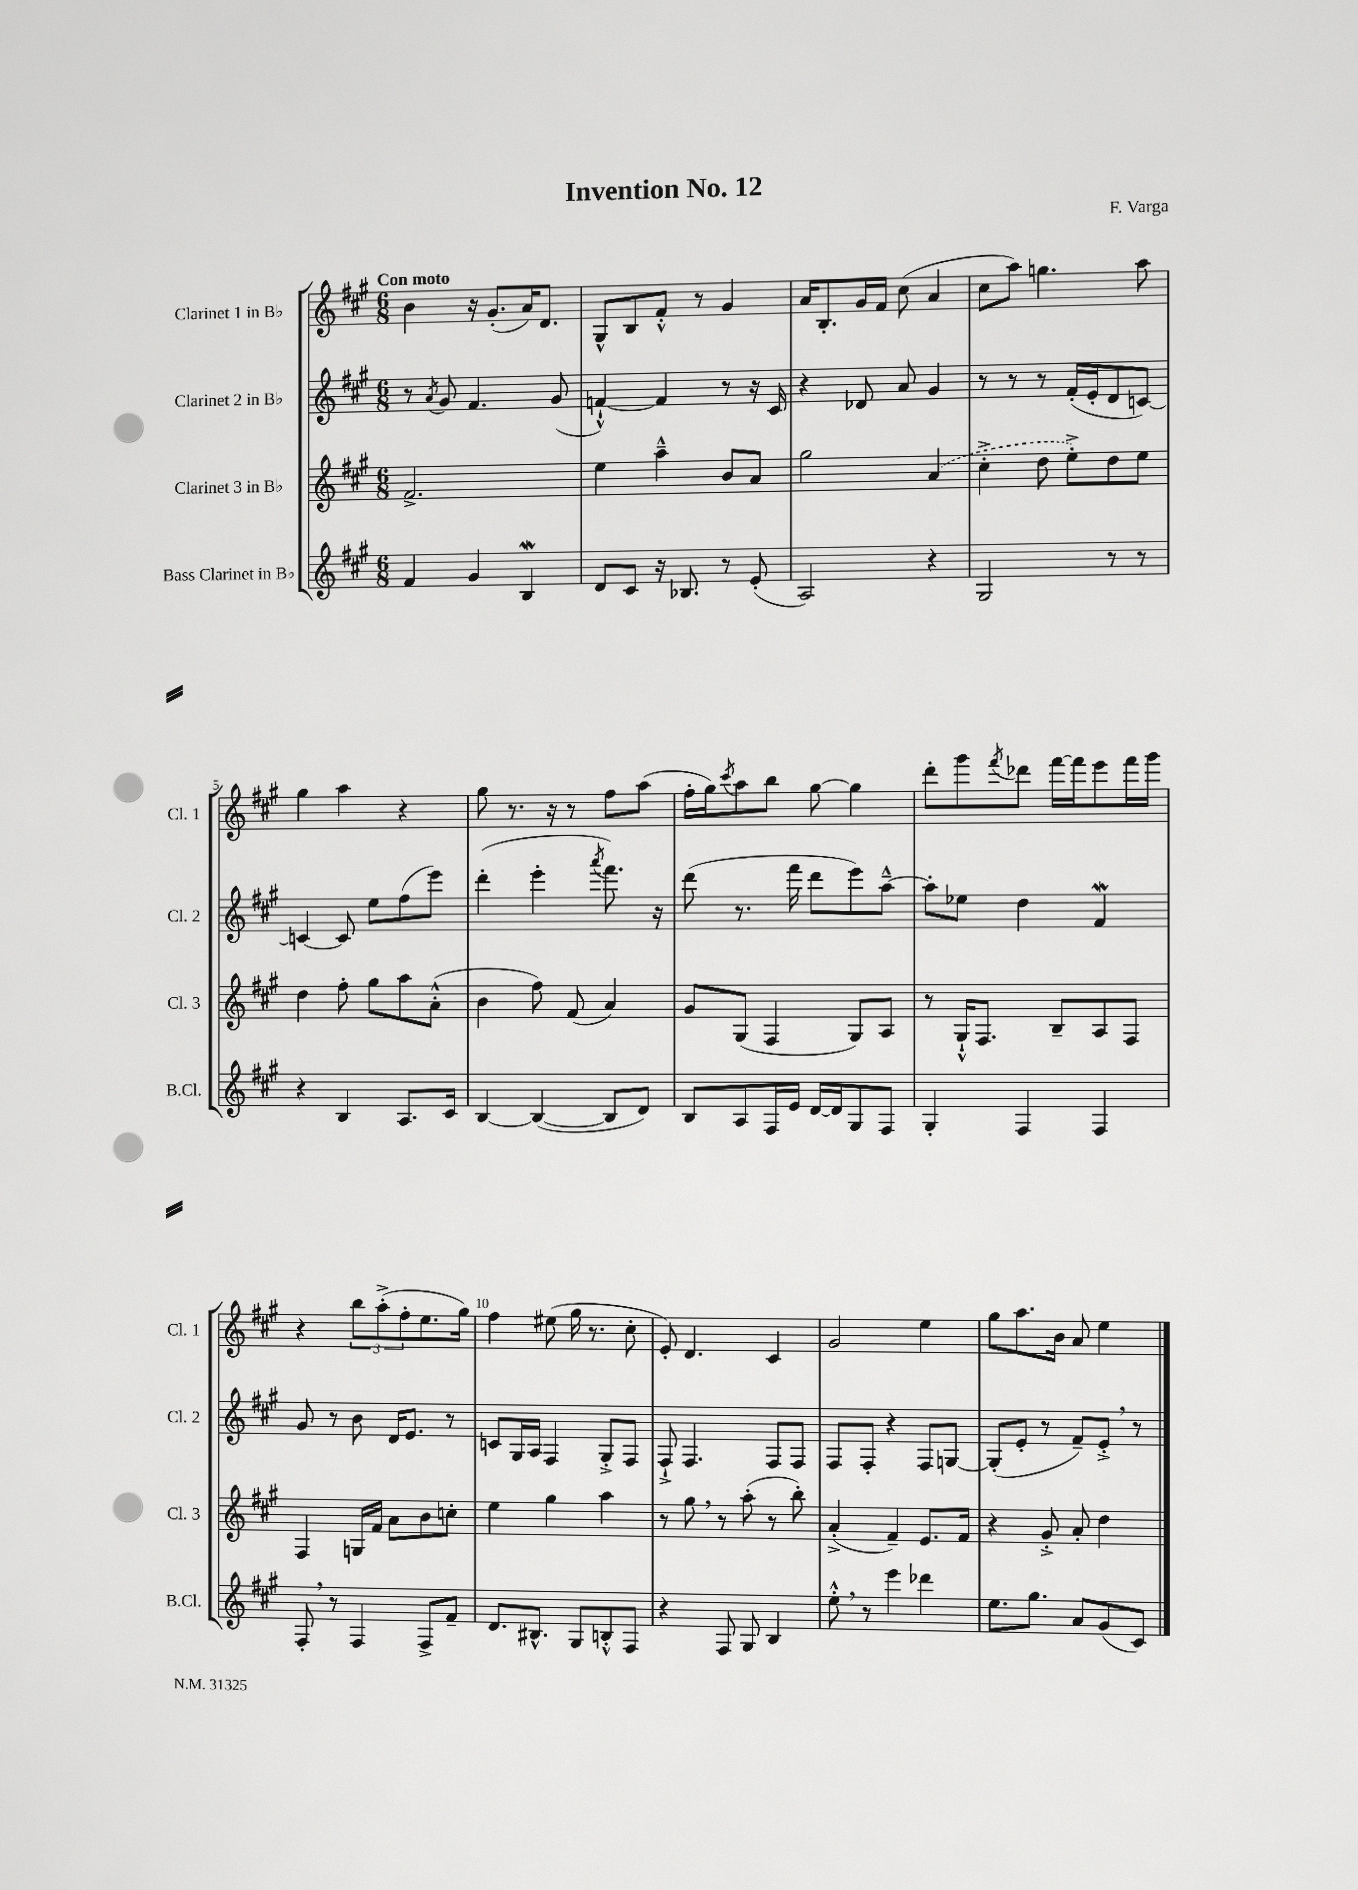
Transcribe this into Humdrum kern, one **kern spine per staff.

**kern	**kern	**kern	**kern
*part4	*part3	*part2	*part1
*staff4	*staff3	*staff2	*staff1
*I"Bass Clarinet in B♭	*I"Clarinet 3 in B♭	*I"Clarinet 2 in B♭	*I"Clarinet 1 in B♭
*I'B.Cl.	*I'Cl. 3	*I'Cl. 2	*I'Cl. 1
*clefG2	*clefG2	*clefG2	*clefG2
*k[f#c#g#]	*k[f#c#g#]	*k[f#c#g#]	*k[f#c#g#]
*M6/8	*M6/8	*M6/8	*M6/8
=1	=1	=1	=1
!	!	!	!LO:TX:a:B:t=Con moto
4f#/	2.f#^/	8r	4b\
.	.	8qa/	.
.	.	8g#/	.
4g#/	.	4.f#/	16r
.	.	.	(8.g#'/L
4BW/	.	.	16a/K)
.	.	.	8.d/J
.	.	(8g#/	.
=2	=2	=2	=2
8d/L	4ee\	[4fn`^^/)	8G#^^/L
8c#/J	.	.	8B/
16r	4aa~^^\	4f/]	8f#'^^/J
8.B-X/	.	.	.
.	.	.	8r
8r	8b/L	8r	4g#/
(8e'/	8a/J	16r	.
.	.	16c#/	.
=3	=3	=3	=3
2A/)	2gg#\	4r	16a/KL
.	.	.	8.B'/
.	.	8d-X/	16g#/L
.	.	.	16f#/JJ
.	.	8a/	(8cc#\
4r	(4a/	4g#/	4a/
=4	=4	=4	=4
2G#/	4cc#'^\	8r	8cc#\L
.	.	8r	8aa\J)
.	8dd\	8r	4.ggn\
.	8ee'^\L)	(16f#'/LL	.
.	.	16e'/J	.
8r	8dd\	8d/	.
8r	8ee\J	[8cn/J)	8aa\
!!LO:LB:g=z
=5	=5	=5	=5
4r	4dd\	4cn/_	4gg#\
4B/	8ff#'\	8c/]	4aa\
.	8gg#\L	8ee\L	.
8.A/L	8aa\	(8ff#\	4r
.	(8a'^^\J	8eee\J)	.
16c#/Jk	.	.	.
=6	=6	=6	=6
[4B/	4b\	(4ddd'\	8gg#\
.	.	.	8.r
(4B/_	8ff#\)	4eee'\	.
.	.	.	16r
.	(8f#/	.	8r
.	.	8qaaa/	.
8B/L]	4a/)	8.fff#\)	8ff#\L
8d/J)	.	.	(8aa\J
.	.	16r	.
=7	=7	=7	=7
8B/L	8g#/L	(8ddd\	16ff#'\LL
.	.	.	16gg#\J)
.	.	.	8qccc#/
8A/	(8G#/J	8.r	8aa\
16F#/L	4F#/	.	8bb\J
16e/JJ	.	16fff#\	.
[16d/LL	.	8ddd\L	[8gg#\
16d/J]	.	.	.
8G#/	8G#/L)	8eee\)	4gg#\]
8F#/J	8A/J	[8aa~^^\J	.
=8	=8	=8	=8
4G#'/	8r	8aa'\L]	8ddd'\L
.	16G#`^^/KL	8ee-X\J	8ggg#\
.	8.F#/J	.	.
.	.	.	8qfff#/
4F#/	.	4dd\	8ddd-X\J
.	8B~/L	.	[16fff#\LL
.	.	.	16fff#\J]
4F#/	8A/	4f#W/	8eee\
.	8F#/J	.	16fff#\L
.	.	.	16ggg#\JJ
!!LO:LB:g=z
=9	=9	=9	=9
8F#',/	4F#/	8g#/	4r
8r	.	8r	.
4F#/	16Gn/LL	8b\	12bb\L
.	16f#/JJ	.	.
.	.	.	(12aa'^\
.	8a\L	16d/KL	.
.	.	.	12ff#'\
.	.	8.e/J	.
8F#^/L	8b\	.	8.ee\
8f#~/J	8ccn'\J	8r	.
.	.	.	16gg#\Jk)
=10	=10	=10	=10
8.d/L	4ee\	8cn/L	4ff#\
.	.	16G#/L	.
8.B#X^^/J	.	16A/JJ	.
.	4gg#\	4F#/	(8ee#X\
8G#/L	.	.	16gg#\
.	.	.	8.r
8Bn'^^/	4aa\	8G#'^/L	.
8F#/J	.	8F#/J	8cc#'\
=11	=11	=11	=11
4r	8r	8F#`^/	8e'/)
.	8gg#,\	4.F#/	4.d/
8F#/	8r	.	.
8G#/	(8aa'\	.	.
4B/	8r	8F#/L	4c#/
.	8bb'\)	8F#/J	.
=12	=12	=12	=12
8ee'^^,\	(4a'^/	8F#/L	2g#/
8r	.	8F#'/J	.
4eee\	4f#~/)	4r	.
4ddd-X\	8.e/L	8F#/L	4ee\
.	.	[8Gn/J	.
.	16f#/Jk	.	.
=13	=13	=13	=13
8.ee\L	4r	(8G'/L]	8gg#\L
.	.	8e'/J	8.aa\
8.gg#\J	.	.	.
.	8g#'^/	8r	.
.	.	.	16b\Jk
8a/L	8a'/	8f#~/L)	8a/
(8g#/	4dd\	8e'^,/J	4ee\
8c#/J)	.	8r	.
==	==	==	==
*-	*-	*-	*-
